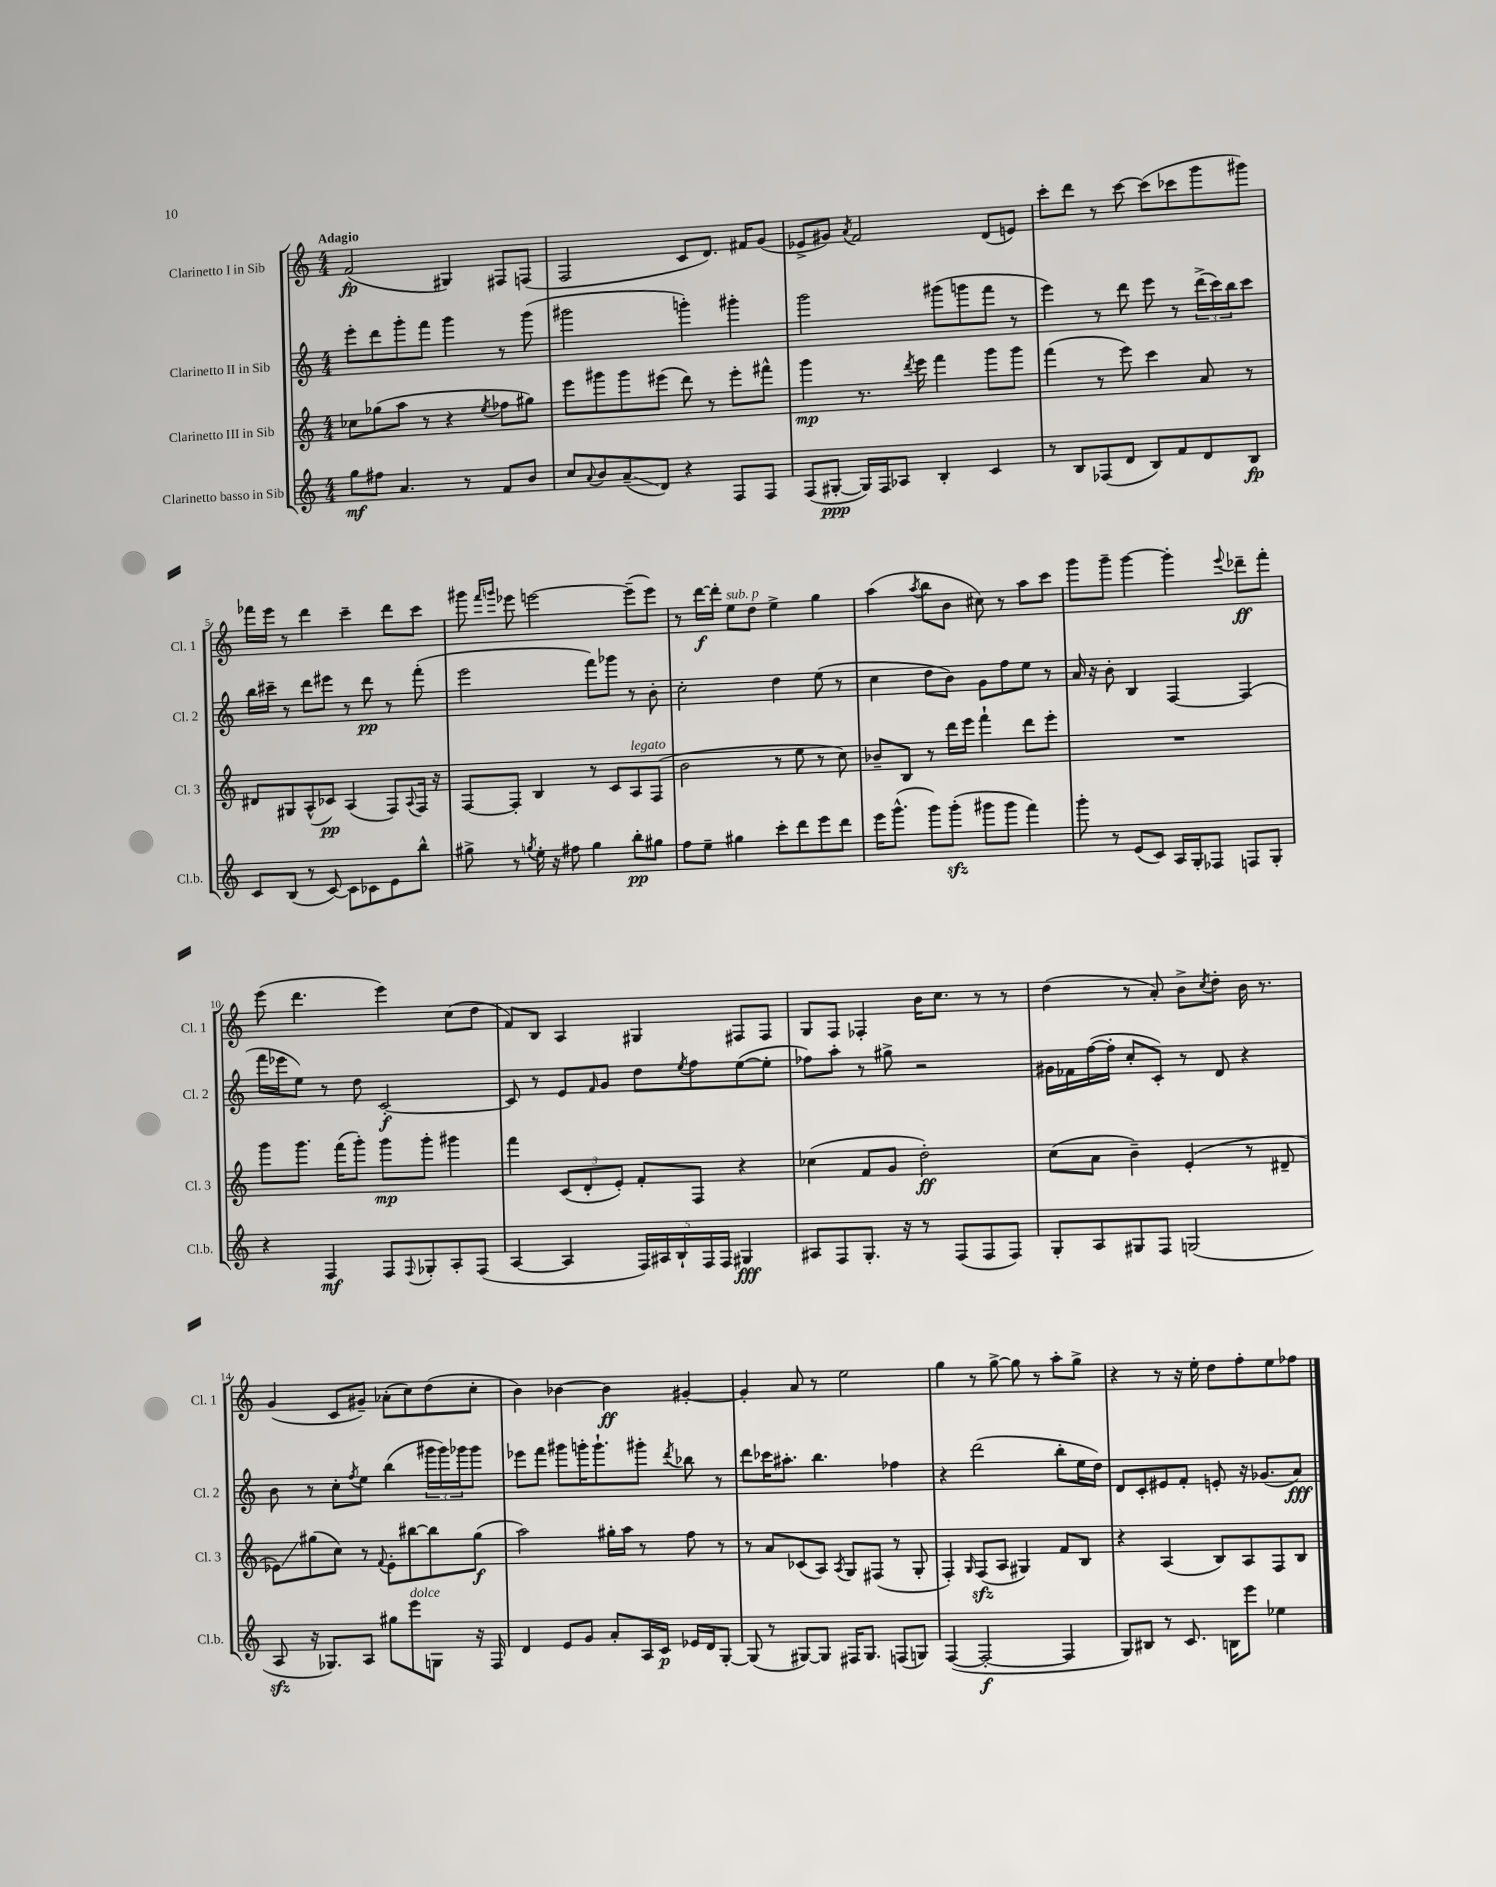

**kern	**kern	**kern	**kern
*staff4	*staff3	*staff2	*staff1
*clefG2	*clefG2	*clefG2	*clefG2
*k[]	*k[]	*k[]	*k[]
*M4/4	*M4/4	*M4/4	*M4/4
8gg	8cc-	8eee'	(2f
8ff#	(8gg-	8ddd	.
4.a	8aa	8ggg'	.
.	8r	8fff	.
.	4r	4ggg	4G#)
8r	.	.	.
.	8qee	.	.
8f	8ff-	8r	8F#
8b	8gg#)	(8ggg	(8F
=	=	=	=
8cc	8eee	2ggg#	2F
8qqa	.	.	.
8b	8ggg#	.	.
(8a~	8ggg#	.	.
8d)	(8eee#	.	.
4r	8ddd)	4ggg')	8c
.	8r	.	8.d)
8F	8eee#'	4ggg#'	.
.	.	.	16f#
8F	8fff#^^	.	(8g
=	=	=	=
(8F	4ggg	2ggg	8e-^
[8G#'	.	.	8g#)
.	.	.	8qa
16G#])	8.r	.	2f
16F	.	.	.
8A-	.	.	.
.	8qddd	.	.
.	16eee	.	.
4B'	4fff	(8ggg#	.
.	.	8ggg	.
4c	8ggg	8fff	(8d
.	8ggg	8r	8e)
=	=	=	=
8r	(4fff	4eee)	8ccc'
8B	.	.	8ddd
(8F-	8r	8r	8r
8d	8eee)	8ddd	[8ccc
8B)	4ccc	8eee	(8ccc]
8f	.	8r	8ccc-
8d	8a	(24ddd^	8ggg
.	.	24ccc)	.
.	.	24bb	.
8B	8r	8ccc	8ggg#)
=	=	=	=
8c	8d#	16bb	16fff-
.	.	16ccc#~	16eee
(8B	8G#	8r	8r
8r	(8A^^	8ddd	4ddd
[8c)	8c-)	8eee#	.
8c]	(4A	8r	4ccc~
8c-	.	8ddd	.
8e	8F)	8r	8ddd
.	8qqA	.	.
8bb^^	16F	(8fff'	8ccc
.	16r	.	.
=	=	=	=
8gg#^	[8F	2eee	8ggg#
.	.	.	16qqfff
.	.	.	16qqggg
8r	8F']	.	8eee-
8qgg	.	.	.
16ee'	4B	.	[2eee
16r	.	.	.
8ff#	.	.	.
4gg	8r	8fff)	.
.	8c	8ggg-	.
8bb'	8A	8r	(8eee~]
8gg#	(8F	8b'	8eee)
=	=	=	=
8ff	2b	2cc'	8r
8ee~	.	.	[16ddd
.	.	.	16ddd']
4gg#	.	.	8ee
.	.	.	8dd
8ccc'	8r	4dd	4ee^
8ddd	8ee	.	.
8eee	8r	(8ee	4gg
8ddd	8cc)	8r	.
=	=	=	=
16eee	8b-~	4cc	(4aa
(8.ggg^^	.	.	.
.	8B	.	.
.	.	.	8qaa
8ggg)	8r	8dd	8bb
(8ggg'	16ddd	8b)	8b
.	16eee	.	.
8ggg#	4fff`	8g	8cc#)
8ggg#	.	8ff	8r
4fff)	8ddd	8ee	8aa
.	8eee'	8r	8ccc
=	=	=	=
8ggg'	1r	16a	8ggg
.	.	16r	.
8r	.	8b'	8ggg~
(8e	.	4B	[4ggg
8c)	.	.	.
16A	.	[4F	4ggg']
16G'	.	.	.
8F-	.	.	.
.	.	.	8qqeee
8F	.	(4F]	8ddd-~
8G'	.	.	8fff'
=	=	=	=
4r	8ggg	16fff	(8eee
.	.	16eee-	.
.	8.ggg	8ee)	4.ddd
4F	.	8r	.
.	(16fff	.	.
.	8ggg')	8dd	.
8F	8ggg	[2c'	4eee)
8qqF	.	.	.
8G-'	8ggg'	.	.
8A'	4ggg#	.	(8cc
(8F	.	.	8dd
=	=	=	=
[4A	4fff	8c]	8f)
.	.	8r	8B
4A]	(12c	8e	4A
.	12d'	.	.
.	.	16qqf	.
.	.	8g	.
.	12e')	.	.
20F)	8f'	8dd	4G#
20A#	.	.	.
20B`	.	.	.
.	.	8qee	.
.	8F	8ff	.
20F	.	.	.
20F	.	.	.
4G#	4r	([8ee	8F#
.	.	8ee']	8F#
=	=	=	=
8A#	(4cc-	8ff-)	8G
8F	.	8aa'	8F
8.G'	8f	8r	4F-'
.	8g	8gg#^	.
16r	.	.	.
8r	2dd')	2r	16b
.	.	.	8.cc
(8F	.	.	.
8F	.	.	8r
8F)	.	.	8r
=	=	=	=
8G'	(8cc	16g#	(4dd
.	.	16f-	.
8A	8a	([16ff	.
.	.	16ff']	.
8G#	4b~)	8cc'	8r
8F	.	8c')	8a')
(2G	(4e'	8r	8b^
.	.	.	8qcc
.	.	8d	8dd'
.	8r	4r	16b
.	.	.	8.r
.	8d#~	.	.
=	=	=	=
8A	8e-)	8b	(4g
16r	(8gg#	8r	.
8.G-)	.	.	.
.	8cc)	8cc'	8c
.	.	8qff	.
8A	8r	8ee	8g#~)
.	8qqf	.	.
8gg#	8e-'	(4bb	(8a-'
8eee	[8bb#	.	8cc)
8G	8bb#]	24ggg#	(8dd
.	.	24ggg#)	.
.	.	24ggg-	.
16r	(8gg#	8ggg-	8cc'
16F	.	.	.
=	=	=	=
4d	2aa)	8eee-	4b)
.	.	8fff	.
8e	.	8ggg#	[4b-
8g	.	16ggg'	.
.	.	8.ggg`	.
8a'	16gg#'	.	4b-]
.	16aa	.	.
16A	8r	8ggg#'	.
16c	.	.	.
.	.	8qddd	.
16e-	8ff	8bb-	[4g#'
16d	.	.	.
[8G'	8r	8r	.
=	=	=	=
(8G]	8r	8ddd	4g#']
8r	8a	16ccc-	.
.	.	8.aa#'	.
[8G#)	(8c-	.	8a
8G#]	8A)	4.bb	8r
.	8qA	.	.
16F#	8G	.	2ee
8.G#	.	.	.
.	(8F#	.	.
(8F	8r	4ff-	.
8G)	8G'	.	.
=	=	=	=
([4F	4F')	4r	4gg
.	16qqG	.	.
2F'_	(8F	(2ddd	8r
.	8A	.	[8gg^
.	4G#)	.	8gg]
.	.	.	8r
4F]	8f	8bb'	8aa'
.	8B	16ee	8gg^
.	.	16dd)	.
=	=	=	=
8G)	4r	8d	4r
8B#	.	8c'	.
8r	(4A	8e#	8r
8.c	.	8f'	16r
.	.	.	16ee'
.	8B)	8e'	8dd
16B	.	.	.
8eee	8A	16r	8ff'
.	.	(8.g-	.
4ee-	8F	.	8ee
.	8B	8a)	8ff-
==	==	==	==
*-	*-	*-	*-
